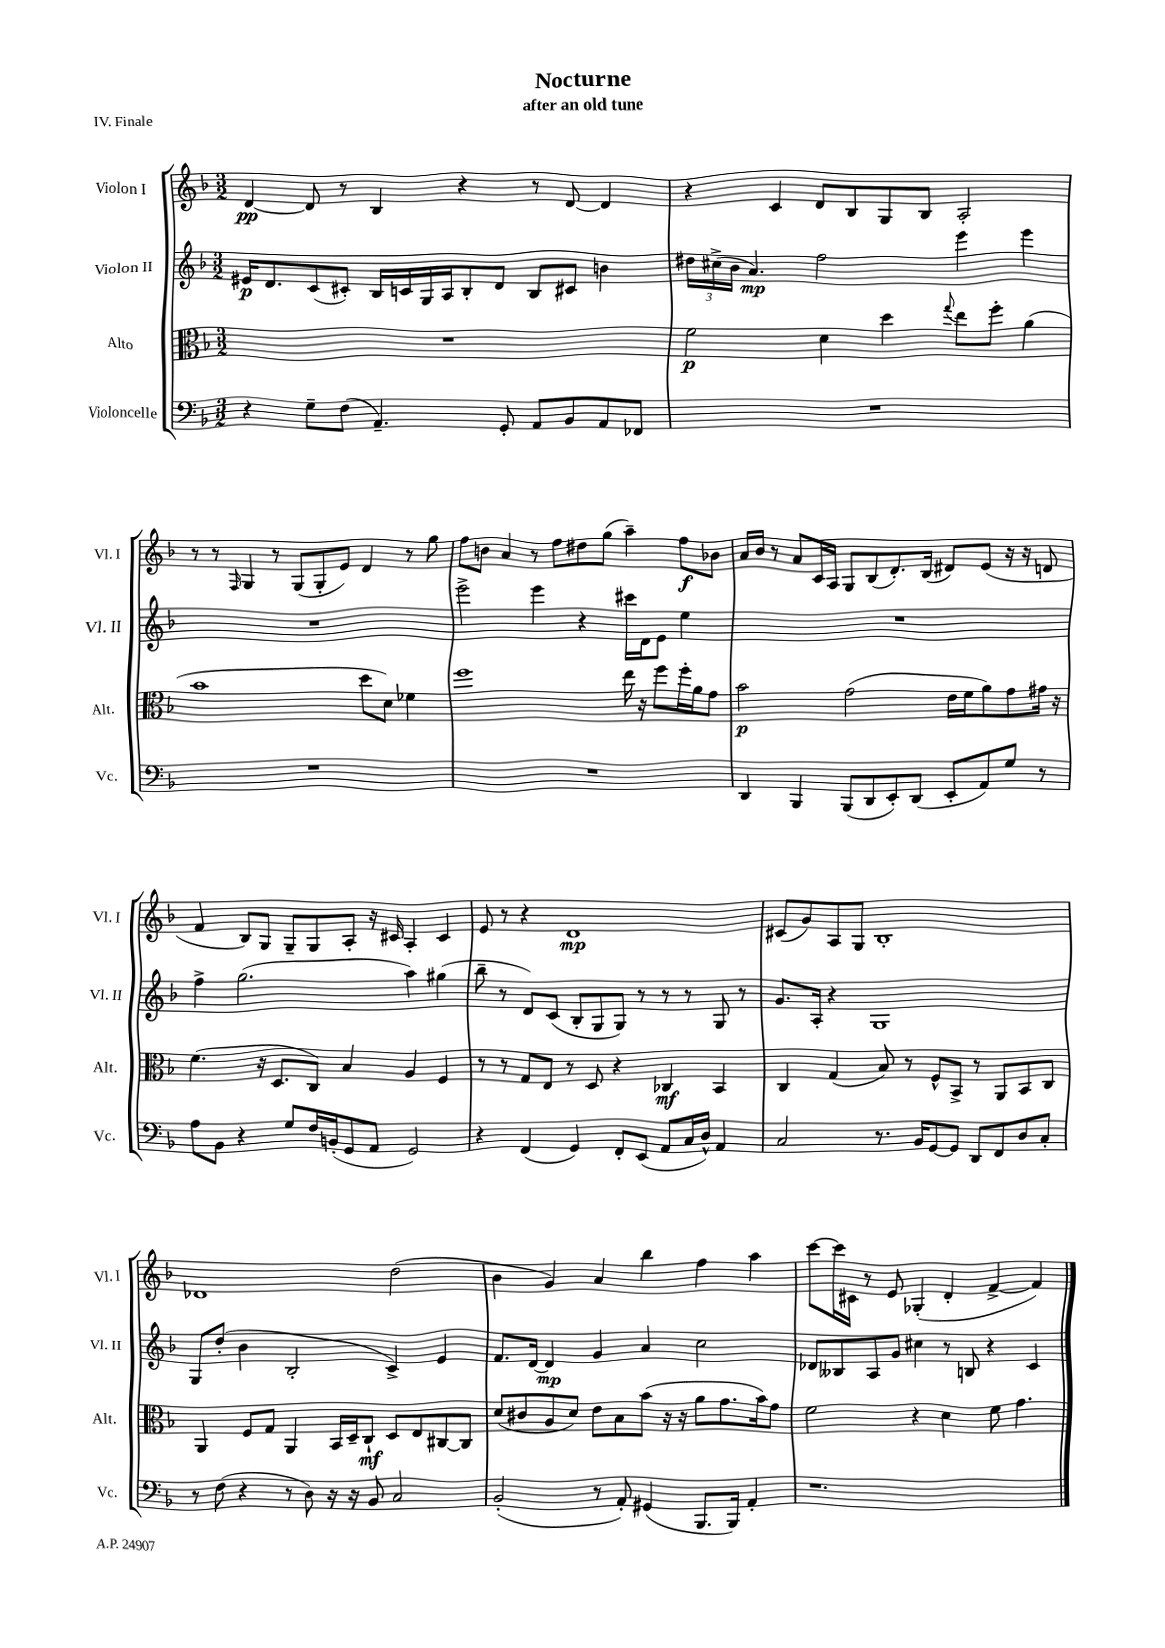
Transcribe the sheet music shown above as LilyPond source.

\header { title = "Nocturne" subtitle = "after an old tune" piece = "IV. Finale" }
<<
\new StaffGroup <<
\new Staff = "s0" \with { instrumentName = "Violon I" shortInstrumentName = "Vl. I" } {
    \clef treble \key f \major \numericTimeSignature \time 3/2
    d'4~\pp d'8 r8 bes4 r4 r8 d'8~ d'4 |
    r4 c'4 d'8 bes8 g8 bes8 a2-. |
    r8 r8 \grace { f16 } g4 r8 g8( g8-. e'8) d'4 r8 g''8 |
    f''8 b'8 a'4 r8 f''8 dis''8 g''8( a''4--) f''8\f bes'8 |
    a'16 bes'16 r8 a'8 c'16 a16 g8 bes8( d'8.-.) bes16( dis'8) e'8( r16 r16 d'8 |
    f'4 bes8) g8 g8-- g8 a8-. r16 cis'16 a4-. cis'4 |
    e'8 r8 r4 d'1\mp |
    cis'8( g'8) a8 g8 bes1-. |
    des'1 d''2( |
    bes'4 g'4) a'4 bes''4 f''4 a''4 |
    c'''8~ c'''16 cis'16 r8 e'8 ges4-.( d'4-. f'4~-> f'4) \bar "|." |
}
\new Staff = "s1" \with { instrumentName = "Violon II" shortInstrumentName = "Vl. II" } {
    \clef treble \key f \major \numericTimeSignature \time 3/2
    eis'16\p d'8. c'8( cis'8-.) bes16 c'16 g16 a16 bes8-. d'8 bes8 cis'8 b'4 |
    \tuplet 3/2 { dis''16 cis''16->( bes'16 } a'4.\mp) f''2 e'''4 e'''4 |
    R1. |
    e'''2-> e'''4 r4 cis'''16 d'16 e'8 e''4 |
    R1. |
    f''4-> g''2.( a''4) gis''4( |
    bes''8-- r8 d'8) c'8( bes8-. g8 g8) r8 r8 r8 g8 r8 |
    g'8. a16-. r4 g1 |
    g8 d''8-.( bes'4 bes2-. c'4->) e'4 |
    f'8. d'16~ d'4\mp g'4 a'4 c''2 |
    des'8 beses8 a8 g'8 cis''4 r8 b8 r4 c'4 \bar "|." |
}
\new Staff = "s2" \with { instrumentName = "Alto" shortInstrumentName = "Alt." } {
    \clef alto \key f \major \numericTimeSignature \time 3/2
    R1. |
    f'2\p d'4 d''4 \appoggiatura { g''8 } e''8 f''8-. a'4( |
    bes'1 d''8 d'8) fes'4 |
    f''1 e''16 r16 f''8 f''16-. a'16 g'8 |
    bes'2\p g'2( e'16 f'16 a'8) g'8 gis'16 r16 |
    f'4.( r16 d8. c8) bes4 a4 f4 |
    r8 r8 g8 e8 r8 d8 r4 ces4\mf bes,4 |
    c4 g4( bes8) r8 f8-^ bes,8-> r8 a,8 bes,8 c8 |
    a,4 f8 g8 a,4 bes,16 d16-- c8-!\mf d8 e8 cis8~ cis8 |
    d'8( cis'8 a8 d'8) e'8 bes8 bes'8( r16 r16 a'8 g'8. bes'16) g'8 |
    f'2 r4 d'4 f'8 g'4. \bar "|." |
}
\new Staff = "s3" \with { instrumentName = "Violoncelle" shortInstrumentName = "Vc." } {
    \clef bass \key f \major \numericTimeSignature \time 3/2
    r4 g8-- f8( a,4.--) g,8-. a,8 bes,8 a,8 fes,8 |
    R1. |
    R1. |
    R1. |
    d,4 bes,,4 bes,,8( d,8 e,8-.) d,8( e,8-. a,8) g8 r8 |
    a8 bes,8 r4 g8 f16 b,16-.( g,8 a,8 g,2) |
    r4 f,4( g,4) f,8-. e,8( a,8 c16 d16-^) a,4 |
    c2 r8. bes,16 g,8~ g,8 d,8 f,8 d8 c8-. |
    r8 f8( r4 r8 d8) r16 r16 bes,8 c2 |
    bes,2-.( r8 a,8-.) gis,4( bes,,8. bes,,16) a,4-. |
    r1. \bar "|." |
}
>>
>>
\layout { \context { \Score \remove "Bar_number_engraver" } }
